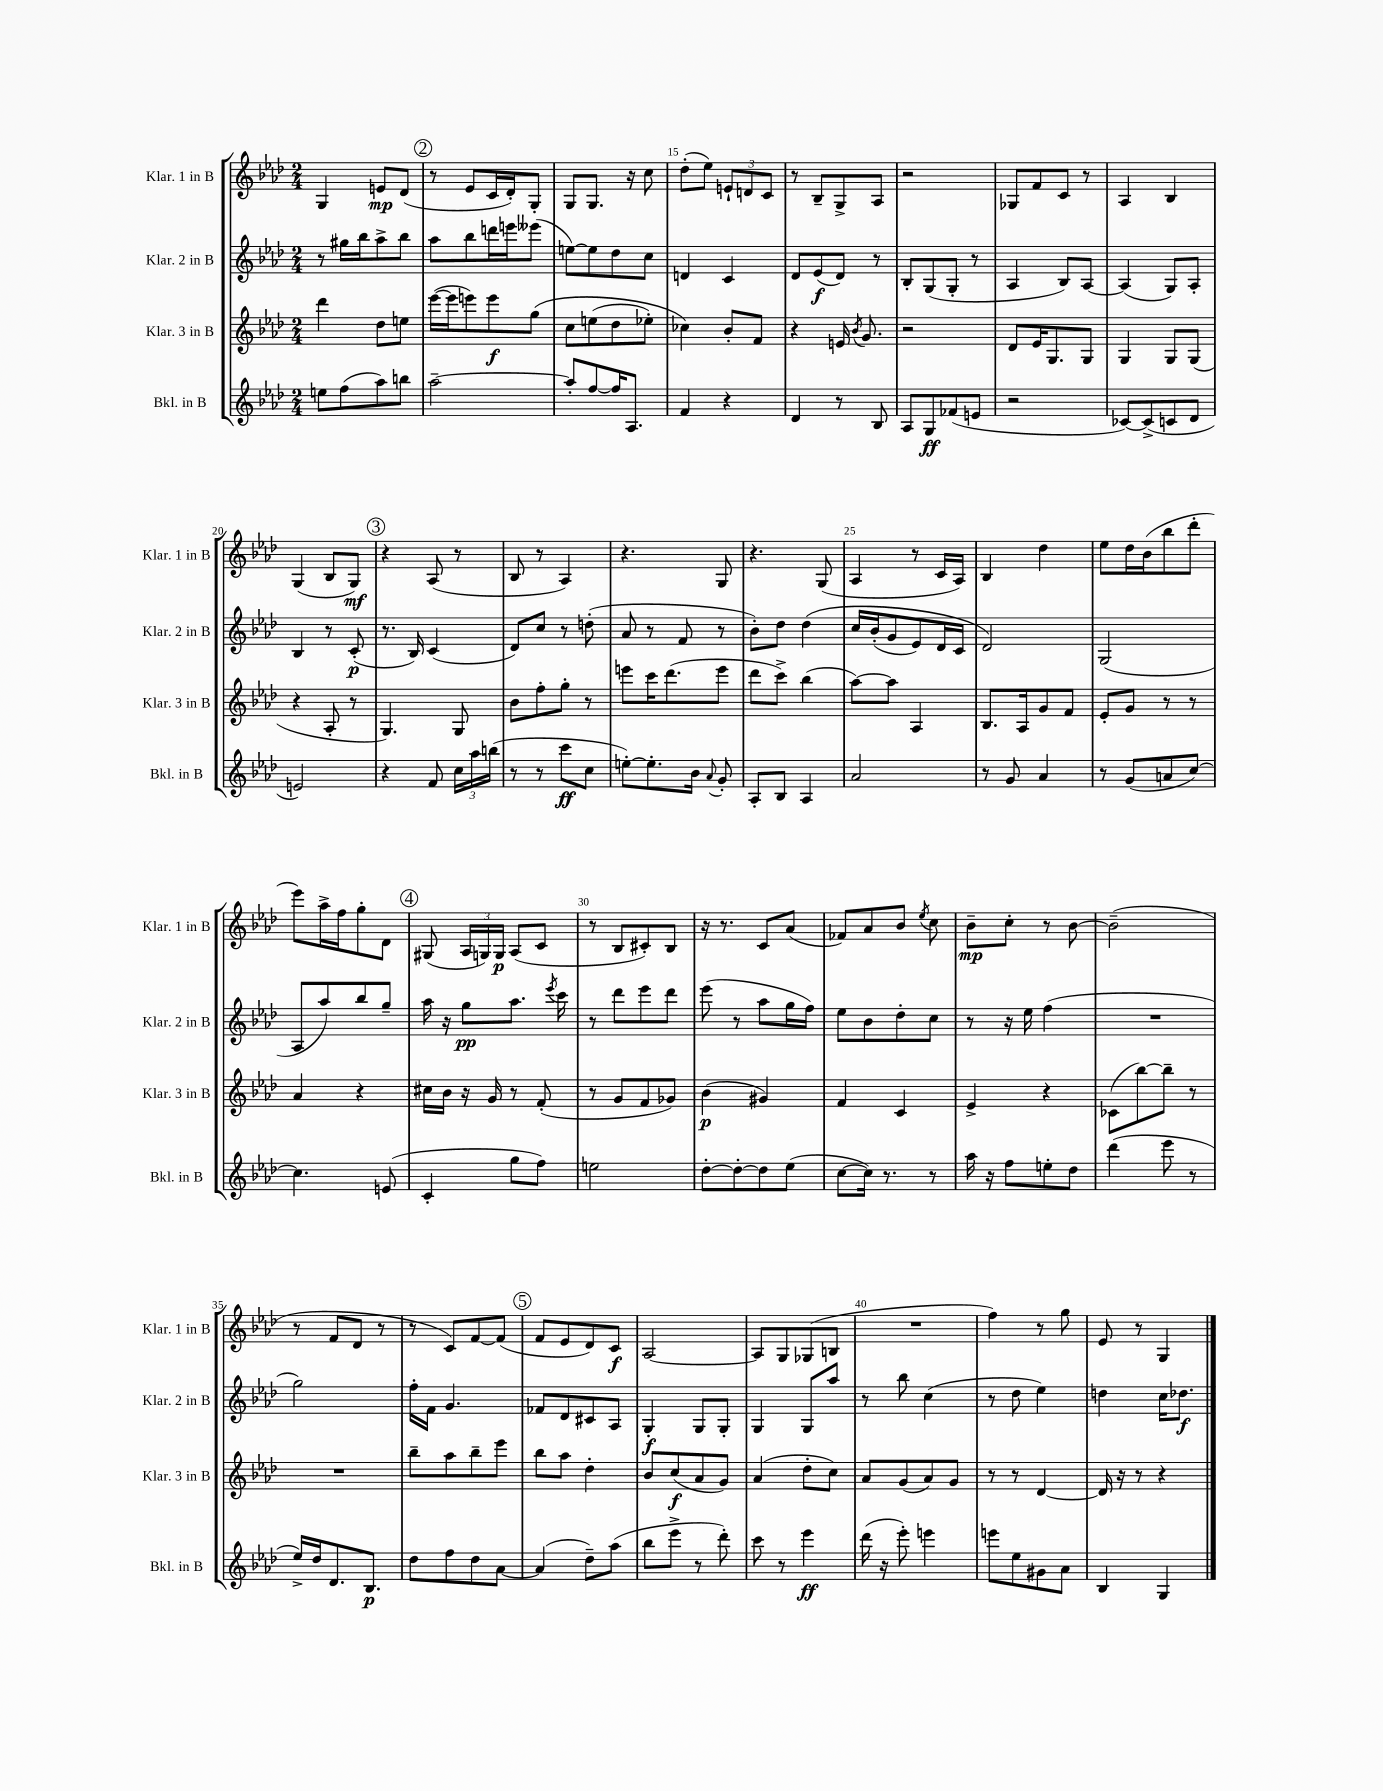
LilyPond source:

<<
\new StaffGroup <<
\new Staff = "s0" \with { instrumentName = "Klar. 1 in B" shortInstrumentName = "Klar. 1 in B" } {
    \clef treble \key aes \major \numericTimeSignature \time 2/4
    \autoBeamOff g4 e'8[\mp des'8]( |
    \mark \markup { \circle "2" } r8 ees'8[ c'16 des'16-.) g8]-. |
    g8[ g8.] r16 c''8 |
    des''8[-.( ees''8]) \tuplet 3/2 { e'8[-! d'8 c'8] } |
    r8 bes8[-- g8-> aes8] |
    r2 |
    ges8[ f'8 c'8] r8 |
    aes4 bes4 |
    g4( bes8[ g8]\mf) |
    \mark \markup { \circle "3" } r4 aes8( r8 |
    bes8 r8 aes4) |
    r4. g8 |
    r4. g8( |
    aes4 r8 c'16[ aes16]) |
    bes4 des''4 |
    ees''8[ des''16 bes'16( bes''8 des'''8]-. |
    ees'''8[) aes''16-> f''16 g''8-. des'8] |
    \mark \markup { \circle "4" } gis8( \tuplet 3/2 { aes16[ g16) g16]\p } aes8[( c'8] |
    r8 bes8[ cis'8-.) bes8] |
    r16 r8. c'8[ aes'8]( |
    fes'8[) aes'8 bes'8] \acciaccatura { ees''8 } c''8 |
    bes'8[--\mp c''8]-. r8 bes'8~ |
    bes'2--( |
    r8 f'8[ des'8] r8 |
    r8 c'8[) f'8~ f'8]( |
    \mark \markup { \circle "5" } f'8[ ees'8 des'8) c'8]\f |
    aes2~ |
    aes8[ g8 ges8( b8] |
    R2 |
    f''4) r8 g''8 |
    ees'8 r8 g4 \bar "|." |
}
\new Staff = "s1" \with { instrumentName = "Klar. 2 in B" shortInstrumentName = "Klar. 2 in B" } {
    \clef treble \key aes \major \numericTimeSignature \time 2/4
    \autoBeamOff r8 gis''16[ bes''16 aes''8-> bes''8] |
    \mark \markup { \circle "2" } aes''8[ bes''8 d'''16 e'''16 eeses'''8]( |
    e''8[~) e''8 des''8 c''8] |
    d'4 c'4 |
    des'8[ ees'8\f( des'8]) r8 |
    bes8[-. g8( g8]-. r8 |
    aes4 bes8[) aes8]~ |
    aes4( g8[) aes8]-. |
    bes4 r8 c'8-.\p( |
    \mark \markup { \circle "3" } r8. bes16) c'4( |
    des'8[) c''8] r8 d''8-.( |
    aes'8 r8 f'8 r8 |
    bes'8[-.) des''8] des''4\( |
    c''16[ bes'16-.( g'8 ees'8) des'16 c'16] |
    des'2\) |
    g2( |
    aes8[ aes''8) bes''8 g''8]-- |
    \mark \markup { \circle "4" } aes''16 r16 g''8[\pp aes''8.] \acciaccatura { ees'''8 } c'''16 |
    r8 des'''8[ ees'''8 des'''8] |
    ees'''8( r8 aes''8[ g''16 f''16]) |
    ees''8[ bes'8 des''8-. c''8] |
    r8 r16 ees''16 f''4( |
    R2 |
    g''2) |
    f''16[-. f'16] g'4. |
    \mark \markup { \circle "5" } fes'8[ des'8 cis'8 aes8] |
    g4-.\f g8[ g8]-. |
    g4 g8[ aes''8] |
    r8 bes''8 c''4( |
    r8 des''8 ees''4) |
    d''4 c''16[ des''8.]\f \bar "|." |
}
\new Staff = "s2" \with { instrumentName = "Klar. 3 in B" shortInstrumentName = "Klar. 3 in B" } {
    \clef treble \key aes \major \numericTimeSignature \time 2/4
    \autoBeamOff des'''4 des''8[ e''8] |
    \mark \markup { \circle "2" } ees'''16[~( ees'''16 e'''8) e'''8\f g''8]\( |
    c''8[ e''8( des''8 ees''8]-.) |
    ces''4\) bes'8[-. f'8] |
    r4 e'16 \acciaccatura { bes'8 } g'8. |
    r2 |
    des'8[ ees'16 g8. g8] |
    g4 g8[ g8]( |
    r4 aes8-. r8 |
    \mark \markup { \circle "3" } g4.) g8 |
    bes'8[ f''8-. g''8]-. r8 |
    e'''8[ c'''16 des'''8.( e'''8] |
    des'''8[ c'''8]->) bes''4( |
    aes''8[~) aes''8] aes4 |
    bes8.[ aes16 g'8 f'8] |
    ees'8[-. g'8] r8 r8 |
    aes'4 r4 |
    \mark \markup { \circle "4" } cis''16[ bes'16] r16 g'16 r8 f'8-.( |
    r8 g'8[ f'8 ges'8]) |
    bes'4\p( gis'4) |
    f'4 c'4 |
    ees'4-> r4 |
    ces'8[( bes''8~) bes''8]-- r8 |
    R2 |
    bes''8[-- aes''8 bes''8-- ees'''8] |
    \mark \markup { \circle "5" } bes''8[ aes''8] des''4-. |
    bes'8[ c''8\f( aes'8 g'8]) |
    aes'4( des''8[-. c''8]) |
    aes'8[ g'8( aes'8) g'8] |
    r8 r8 des'4~ |
    des'16 r16 r8 r4 \bar "|." |
}
\new Staff = "s3" \with { instrumentName = "Bkl. in B" shortInstrumentName = "Bkl. in B" } {
    \clef treble \key aes \major \numericTimeSignature \time 2/4
    \autoBeamOff e''8[ f''8( aes''8) b''8] |
    \mark \markup { \circle "2" } aes''2~-- |
    aes''8[-. f''8~ f''16 aes8.] |
    f'4 r4 |
    des'4 r8 bes8 |
    aes8[ g8\ff fes'8( e'8] |
    r2 |
    ces'8[~) ces'8->( c'8 des'8] |
    e'2) |
    \mark \markup { \circle "3" } r4 f'8 \tuplet 3/2 { c''16[ aes''16 b''16]( } |
    r8 r8 c'''8[\ff c''8] |
    e''8[~-.) e''8.-. bes'16] \appoggiatura { aes'8 } g'8-. |
    aes8[-. bes8] aes4 |
    aes'2 |
    r8 g'8 aes'4 |
    r8 g'8[( a'8 c''8]~) |
    c''4. e'8( |
    \mark \markup { \circle "4" } c'4-. g''8[ f''8]) |
    e''2 |
    des''8[~-. des''8~-. des''8 ees''8]( |
    c''8[~ c''16]) r8. r8 |
    aes''16 r16 f''8[ e''8-. des''8] |
    des'''4( ees'''8 r8 |
    ees''16[->) des''16 des'8. bes8.]\p |
    des''8[ f''8 des''8 aes'8]~ |
    \mark \markup { \circle "5" } aes'4( des''8[--) aes''8]( |
    bes''8[ ees'''8]-> r8 des'''8-.) |
    c'''8 r8 ees'''4\ff |
    des'''16( r16 ees'''8-.) e'''4 |
    e'''8[ ees''8 gis'8 aes'8] |
    bes4 g4 \bar "|." |
}
>>
>>
\layout { \context { \Score currentBarNumber = #12 \override BarNumber.break-visibility = ##(#f #t #t) barNumberVisibility = #(every-nth-bar-number-visible 5) } }
